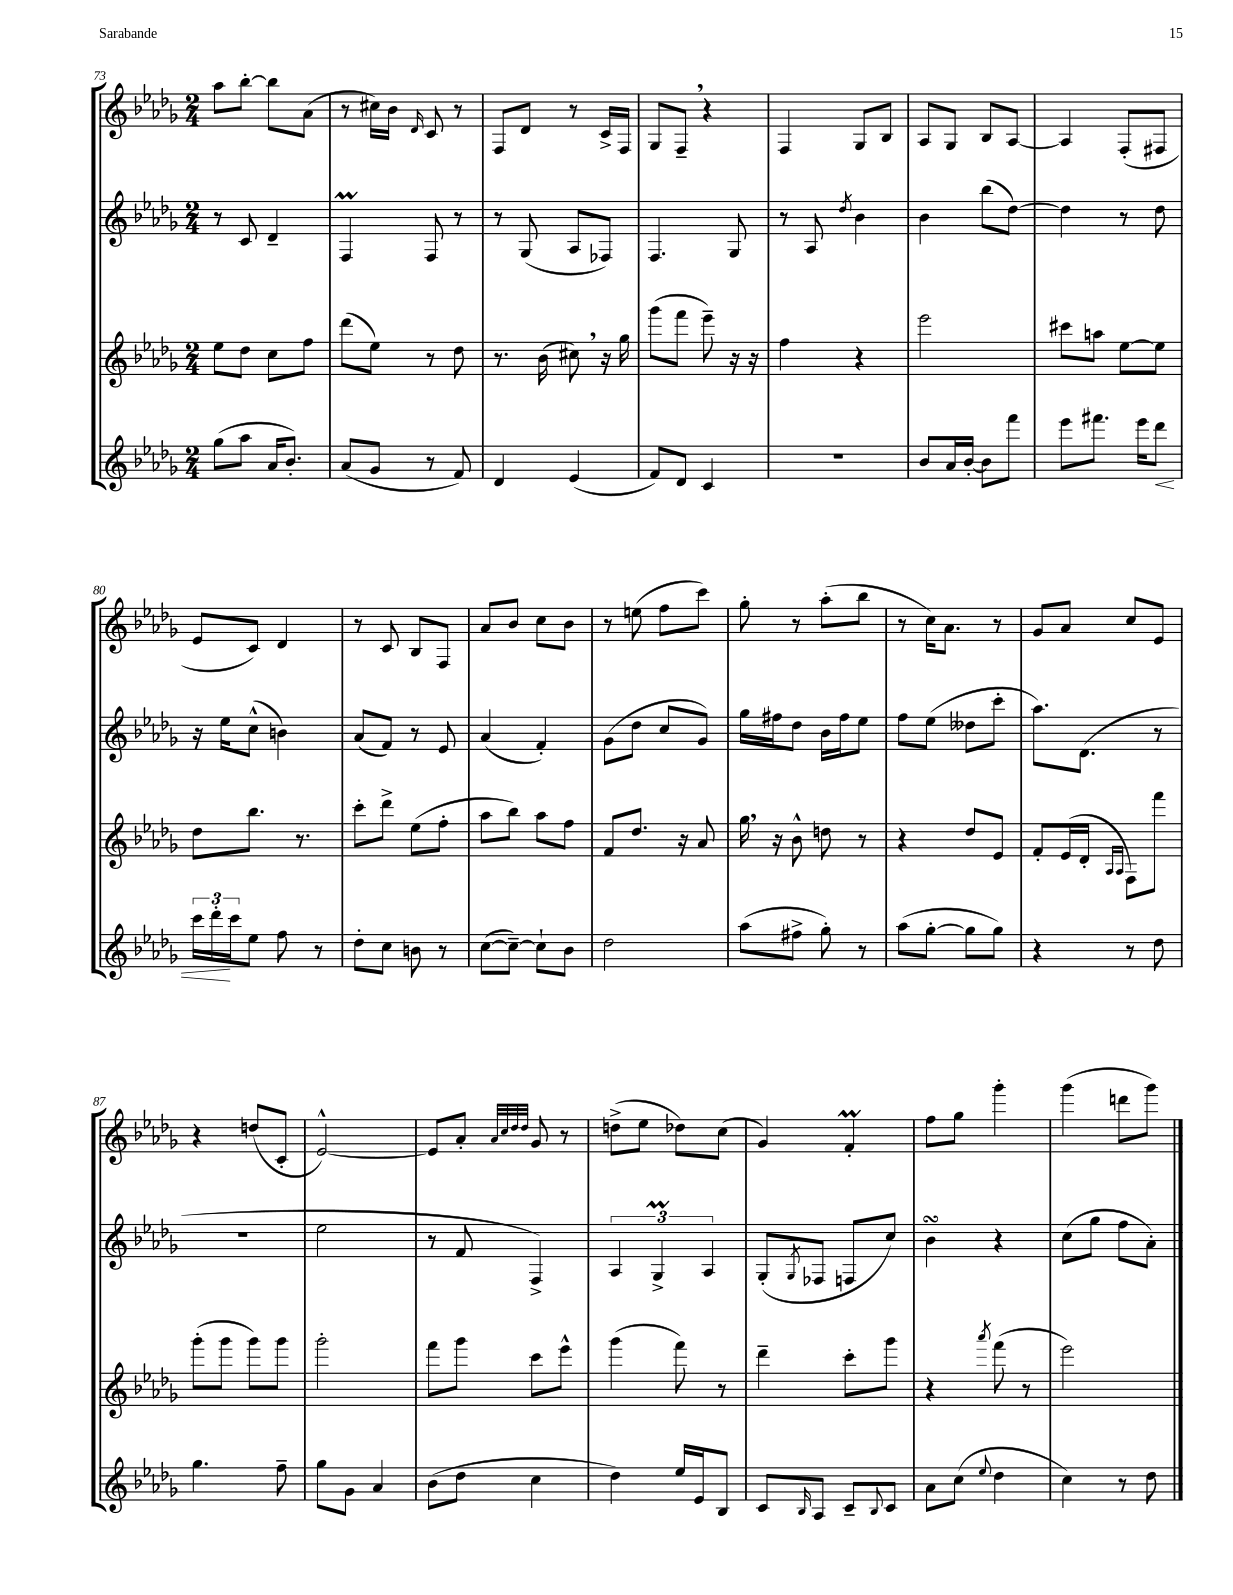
<<
\new StaffGroup <<
\new Staff = "s0" {
    \clef treble \key des \major \numericTimeSignature \time 2/4
    aes''8 bes''8~-. bes''8 aes'8( |
    r8 cis''16) bes'16 \grace { des'16 } c'8 r8 |
    f8 des'8 r8 c'16-> f16 |
    ges8 f8-- \breathe r4 |
    f4 ges8 bes8 |
    aes8 ges8 bes8 aes8~ |
    aes4 f8-.( fis8 |
    ees'8 c'8) des'4 |
    r8 c'8 bes8 f8 |
    aes'8 bes'8 c''8 bes'8 |
    r8 e''8( f''8 c'''8) |
    ges''8-. r8 aes''8-.( bes''8 |
    r8 c''16) aes'8. r8 |
    ges'8 aes'8 c''8 ees'8 |
    r4 d''8( c'8-. |
    ees'2~-^) |
    ees'8 aes'8-. \grace { aes'32 c''32 des''32 des''32 } ges'8 r8 |
    d''8->( ees''8 des''8) c''8( |
    ges'4) f'4-.\prall |
    f''8 ges''8 ges'''4-. |
    ges'''4( d'''8 ges'''8) \bar "|." |
}
\new Staff = "s1" {
    \clef treble \key des \major \numericTimeSignature \time 2/4
    r8 c'8 des'4-- |
    f4\prall f8 r8 |
    r8 ges8( aes8 fes8) |
    f4. ges8 |
    r8 aes8 \acciaccatura { des''8 } bes'4 |
    bes'4 bes''8( des''8~) |
    des''4 r8 des''8 |
    r16 ees''16 c''8-^( b'4) |
    aes'8( f'8) r8 ees'8 |
    aes'4( f'4-.) |
    ges'8( des''8 c''8 ges'8) |
    ges''16 fis''16 des''8 bes'16 fis''16 ees''8 |
    f''8 ees''8( deses''8 c'''8-. |
    aes''8.) des'8.( r8 |
    R2 |
    ees''2 |
    r8 f'8 f4->) |
    \tuplet 3/2 { aes4 ges4->\prall aes4 } |
    ges8-.( \acciaccatura { ges8 } fes8 f8 c''8) |
    bes'4\turn r4 |
    c''8( ges''8 f''8 aes'8-.) \bar "|." |
}
\new Staff = "s2" {
    \clef treble \key des \major \numericTimeSignature \time 2/4
    ees''8 des''8 c''8 f''8 |
    des'''8( ees''8) r8 des''8 |
    r8. bes'16( cis''8) \breathe r16 ges''16 |
    ges'''8( f'''8 ees'''8--) r16 r16 |
    f''4 r4 |
    ees'''2 |
    cis'''8 a''8 ees''8~ ees''8 |
    des''8 bes''8. r8. |
    c'''8-. des'''8-> ees''8( f''8-. |
    aes''8 bes''8) aes''8 f''8 |
    f'8 des''8. r16 aes'8 |
    ges''16 \breathe r16 bes'8-^ d''8 r8 |
    r4 des''8 ees'8 |
    f'8-. ees'16( des'16-. \grace { aes16 aes16 } f8) f'''8 |
    ges'''8-.( ges'''8 ges'''8) ges'''8 |
    ges'''2-. |
    f'''8 ges'''8 c'''8 ees'''8-^ |
    ges'''4( f'''8) r8 |
    des'''4-- c'''8-. ges'''8 |
    r4 \acciaccatura { aes'''8 } f'''8( r8 |
    ees'''2) \bar "|." |
}
\new Staff = "s3" {
    \clef treble \key des \major \numericTimeSignature \time 2/4
    ges''8( aes''8 aes'16 bes'8.-.) |
    aes'8( ges'8 r8 f'8) |
    des'4 ees'4( |
    f'8) des'8 c'4 |
    r2 |
    bes'8 aes'16 bes'16~-. bes'8 f'''8 |
    ees'''8 fis'''8. ees'''16 des'''8\< |
    \tuplet 3/2 { c'''16 des'''16-.\! c'''16 } ees''8 f''8 r8 |
    des''8-. c''8 b'8 r8 |
    c''8~( c''8~--) c''8-! bes'8 |
    des''2 |
    aes''8( fis''8-> ges''8-.) r8 |
    aes''8( ges''8~-. ges''8 ges''8) |
    r4 r8 des''8 |
    ges''4. f''8-- |
    ges''8 ges'8 aes'4 |
    bes'8( des''8 c''4 |
    des''4) ees''16 ees'16 bes8 |
    c'8 \grace { bes16 } aes8 c'8-- \appoggiatura { bes8 } c'8 |
    aes'8 c''8( \appoggiatura { ees''8 } des''4 |
    c''4) r8 des''8 \bar "|." |
}
>>
>>
\layout { \context { \Score currentBarNumber = #73 } }
